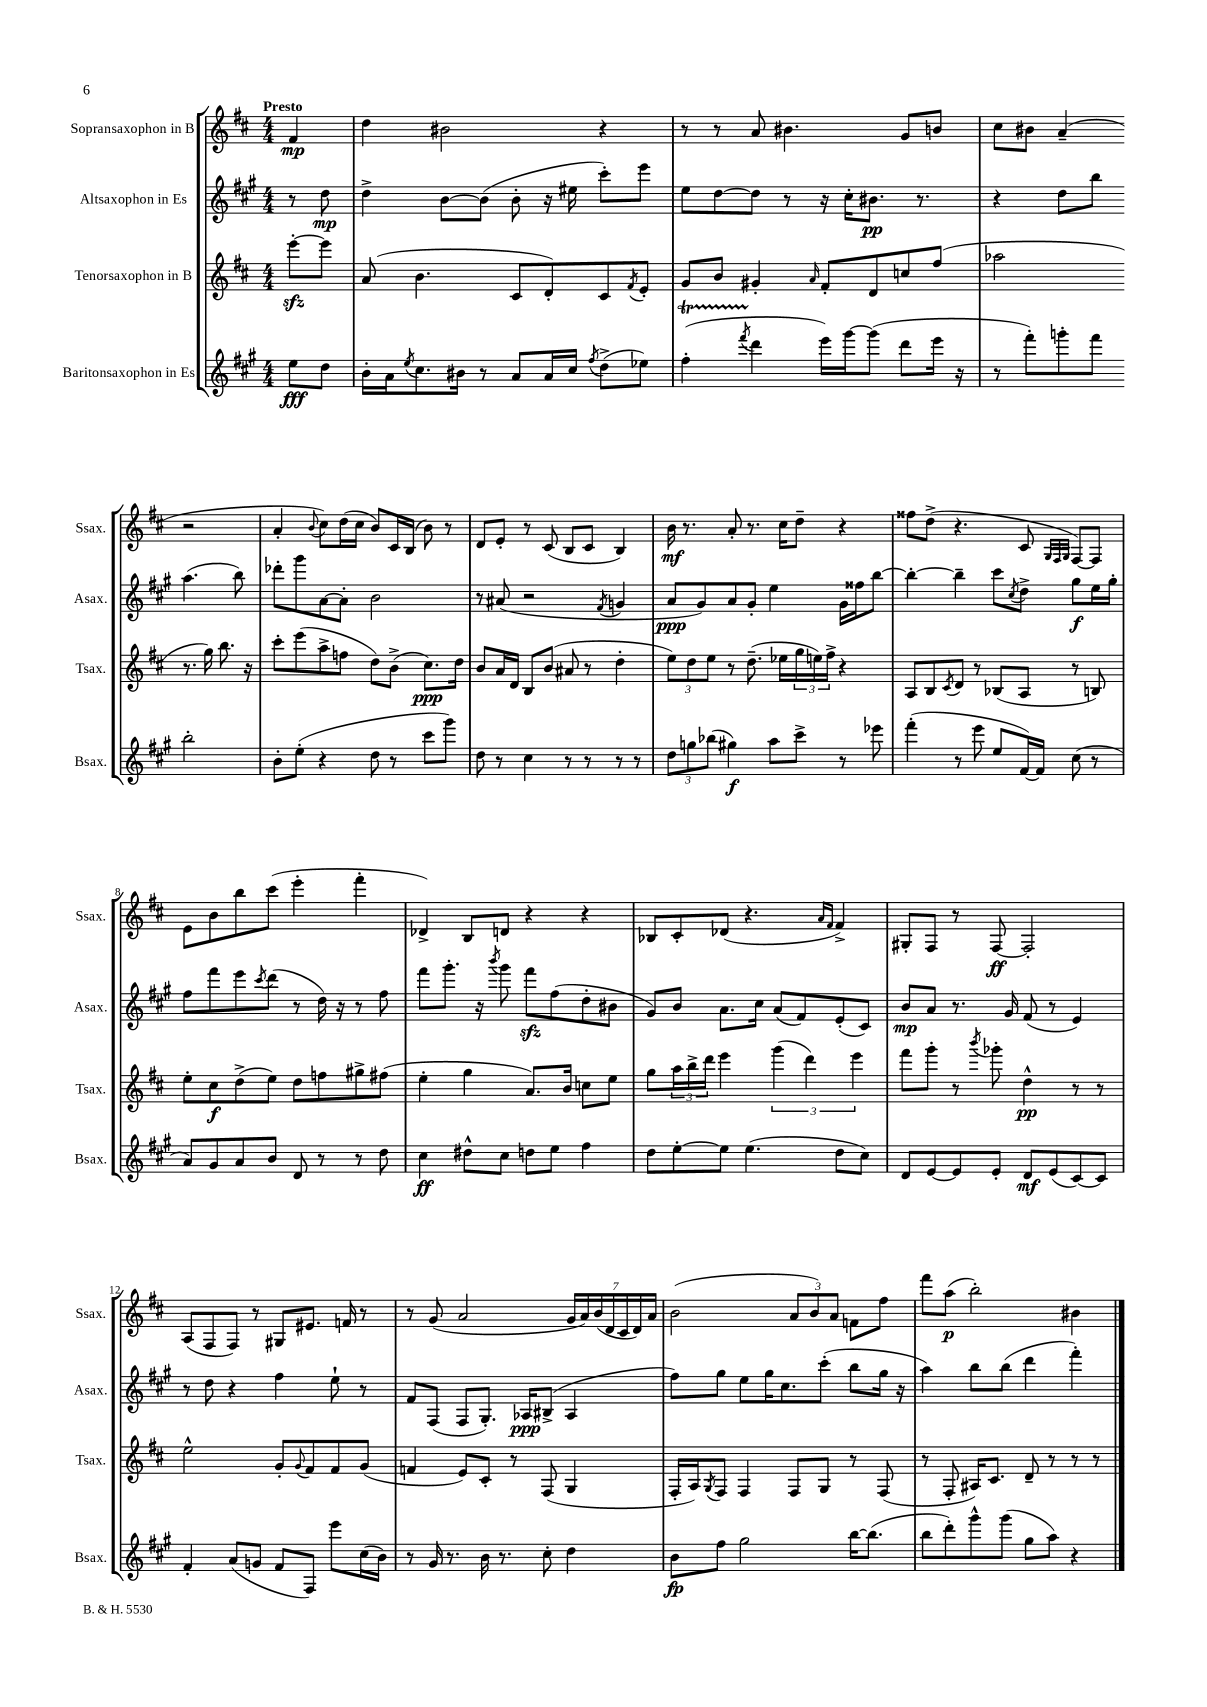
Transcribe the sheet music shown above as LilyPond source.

<<
\new StaffGroup <<
\new Staff = "s0" \with { instrumentName = "Sopransaxophon in B" shortInstrumentName = "Ssax." } {
    \clef treble \key d \major \numericTimeSignature \time 4/4 \partial 4 \tempo "Presto"
    fis'4\mp |
    d''4 bis'2 r4 |
    r8 r8 a'8 bis'4. g'8 b'8 |
    cis''8 bis'8 a'4--( r2 |
    a'4-. \appoggiatura { b'8 } cis''8) d''16( cis''16 b'8) cis'16 b16( b'8) r8 |
    d'8 e'8-. r8 cis'8( b8 cis'8 b4) |
    b'16\mf r8. a'8-. r8. cis''16 d''8-- r4 |
    fisis''8 d''8->( r4. cis'8 \grace { g32 fis32 g32 } fis8~) fis8 |
    e'8 b'8 b''8 cis'''8( e'''4-. fis'''4-. |
    des'4->) b8 d'8 r4 r4 |
    bes8 cis'8-. des'8( r4. \grace { a'16 fis'16 } fis'4->) |
    gis8-. fis8 r8 fis8~\ff fis2-. |
    a8( fis8 fis8) r8 gis8 eis'8. f'16 r8 |
    r8 g'8( a'2 \tuplet 7/4 { g'16 a'16) b'16( d'16 cis'16 d'16) a'16 } |
    b'2( \tuplet 3/2 { a'8 b'8) a'8 } f'8 fis''8 |
    fis'''8 a''8\p( b''2-.) bis'4 \bar "|." |
}
\new Staff = "s1" \with { instrumentName = "Altsaxophon in Es" shortInstrumentName = "Asax." } {
    \clef treble \key a \major \numericTimeSignature \time 4/4 \partial 4
    r8 d''8\mp |
    d''4-> b'8~ b'8( b'8-. r16 eis''16 cis'''8-.) e'''8 |
    e''8 d''8~ d''8 r8 r16 cis''16-. bis'8.\pp r8. |
    r4 d''8 b''8 a''4.( b''8) |
    des'''8-. gis'''8 a'8~ a'8-. b'2 |
    r8 ais'8( r2 \acciaccatura { fis'8 } g'4 |
    a'8\ppp gis'8) a'8 gis'8-. e''4 gis'16 fisis''16 b''8~ |
    b''4~-. b''4-- cis'''8 \acciaccatura { cis''8 } d''8-> gis''8\f e''16 gis''16-. |
    fis''8 fis'''8 e'''8 \acciaccatura { cis'''8 } d'''8( r8 d''16) r16 r8 fis''8 |
    fis'''8 gis'''8.-. r16 \acciaccatura { b'''8 } gis'''8 fis'''8\sfz fis''8( d''8-. bis'8 |
    gis'8) b'8 a'8. cis''16 a'8( fis'8) e'8-.( cis'8) |
    b'8\mp a'8 r8. gis'16 fis'8( r8 e'4) |
    r8 d''8 r4 fis''4 e''8-! r8 |
    fis'8 fis8( fis8 gis8.-.) aes16\ppp bis8->( aes4 |
    fis''8) gis''8 e''8 gis''16 cis''8. cis'''8-.( b''8 gis''16 r16 |
    a''4) b''8 b''8( d'''4 fis'''4-.) \bar "|." |
}
\new Staff = "s2" \with { instrumentName = "Tenorsaxophon in B" shortInstrumentName = "Tsax." } {
    \clef treble \key d \major \numericTimeSignature \time 4/4 \partial 4
    e'''8~-.\sfz e'''8 |
    a'8( b'4. cis'8 d'8-.) cis'8 \acciaccatura { fis'8 } e'8-. |
    g'8 b'8 gis'4-. \grace { a'16 } fis'8-. d'8 c''8 fis''8( |
    aes''2 r8. g''16) b''8. r16 |
    cis'''8-. e'''8( a''8-> f''8 d''8) b'8->( cis''8.\ppp) d''16 |
    b'8 a'16 d'16 b8 b'8( ais'8 r8 d''4-. |
    \tuplet 3/2 { e''8) d''8 e''8 } r8 d''8.--( ees''16 \tuplet 3/2 { g''16 e''16) fis''16-> } r4 |
    a8 b8 \acciaccatura { cis'8 } d'8 r8 bes8( a8 r8 b8) |
    e''8-. cis''8\f d''8->( e''8) d''8 f''8 gis''8-> fis''8( |
    e''4-. g''4 a'8.) b'16 c''8 e''8 |
    g''8 \tuplet 3/2 { a''16 b''16-> d'''16 } e'''4 \tuplet 3/2 { g'''4( d'''4) e'''4 } |
    fis'''8 g'''8-. r8 \acciaccatura { b'''8 } ges'''8-. d''4-^\pp r8 r8 |
    e''2-^ g'8-. \appoggiatura { g'8 } fis'8 fis'8 g'8( |
    f'4 e'8) cis'8-. r8 fis8( g4 |
    fis16-. a16) \acciaccatura { g8 } fis8 fis4 fis8 g8 r8 fis8( |
    r8 fis8-. ais16) cis'8. d'8-- r8 r8 r8 \bar "|." |
}
\new Staff = "s3" \with { instrumentName = "Baritonsaxophon in Es" shortInstrumentName = "Bsax." } {
    \clef treble \key a \major \numericTimeSignature \time 4/4 \partial 4
    e''8\fff d''8 |
    b'16-. a'16 \acciaccatura { e''8 } cis''8. bis'16 r8 a'8 a'16 cis''16 \acciaccatura { fis''8 } d''8->( ees''8) |
    fis''4-.\startTrillSpan( \acciaccatura { fis'''8 } d'''4\stopTrillSpan e'''16) gis'''16~ gis'''8( d'''8 e'''16 r16 |
    r8 fis'''8-.) g'''8-. fis'''8 b''2-. |
    b'8-. e''8-.( r4 d''8 r8 cis'''8 gis'''8) |
    d''8 r8 cis''4 r8 r8 r8 r8 |
    \tuplet 3/2 { d''8 g''8 bes''8( } gis''4\f) a''8 cis'''8-> r8 ees'''8 |
    fis'''4-.( r8 e'''8 e''8 fis'16~) fis'16 cis''8( r8 |
    a'8) gis'8 a'8 b'8 d'8 r8 r8 d''8 |
    cis''4\ff dis''8-^ cis''8 d''8 e''8 fis''4 |
    d''8 e''8~-. e''8 e''4.( d''8 cis''8) |
    d'8 e'8~ e'8 e'8-. d'8\mf e'8( cis'8~) cis'8 |
    fis'4-. a'8( g'8 fis'8 fis8) e'''8 cis''16( b'16) |
    r8 gis'16 r8. b'16 r8. cis''8-. d''4 |
    b'8\fp fis''8 gis''2 b''16~ b''8.( |
    b''8 d'''8-.) gis'''8-^ gis'''8( gis''8 a''8) r4 \bar "|." |
}
>>
>>
